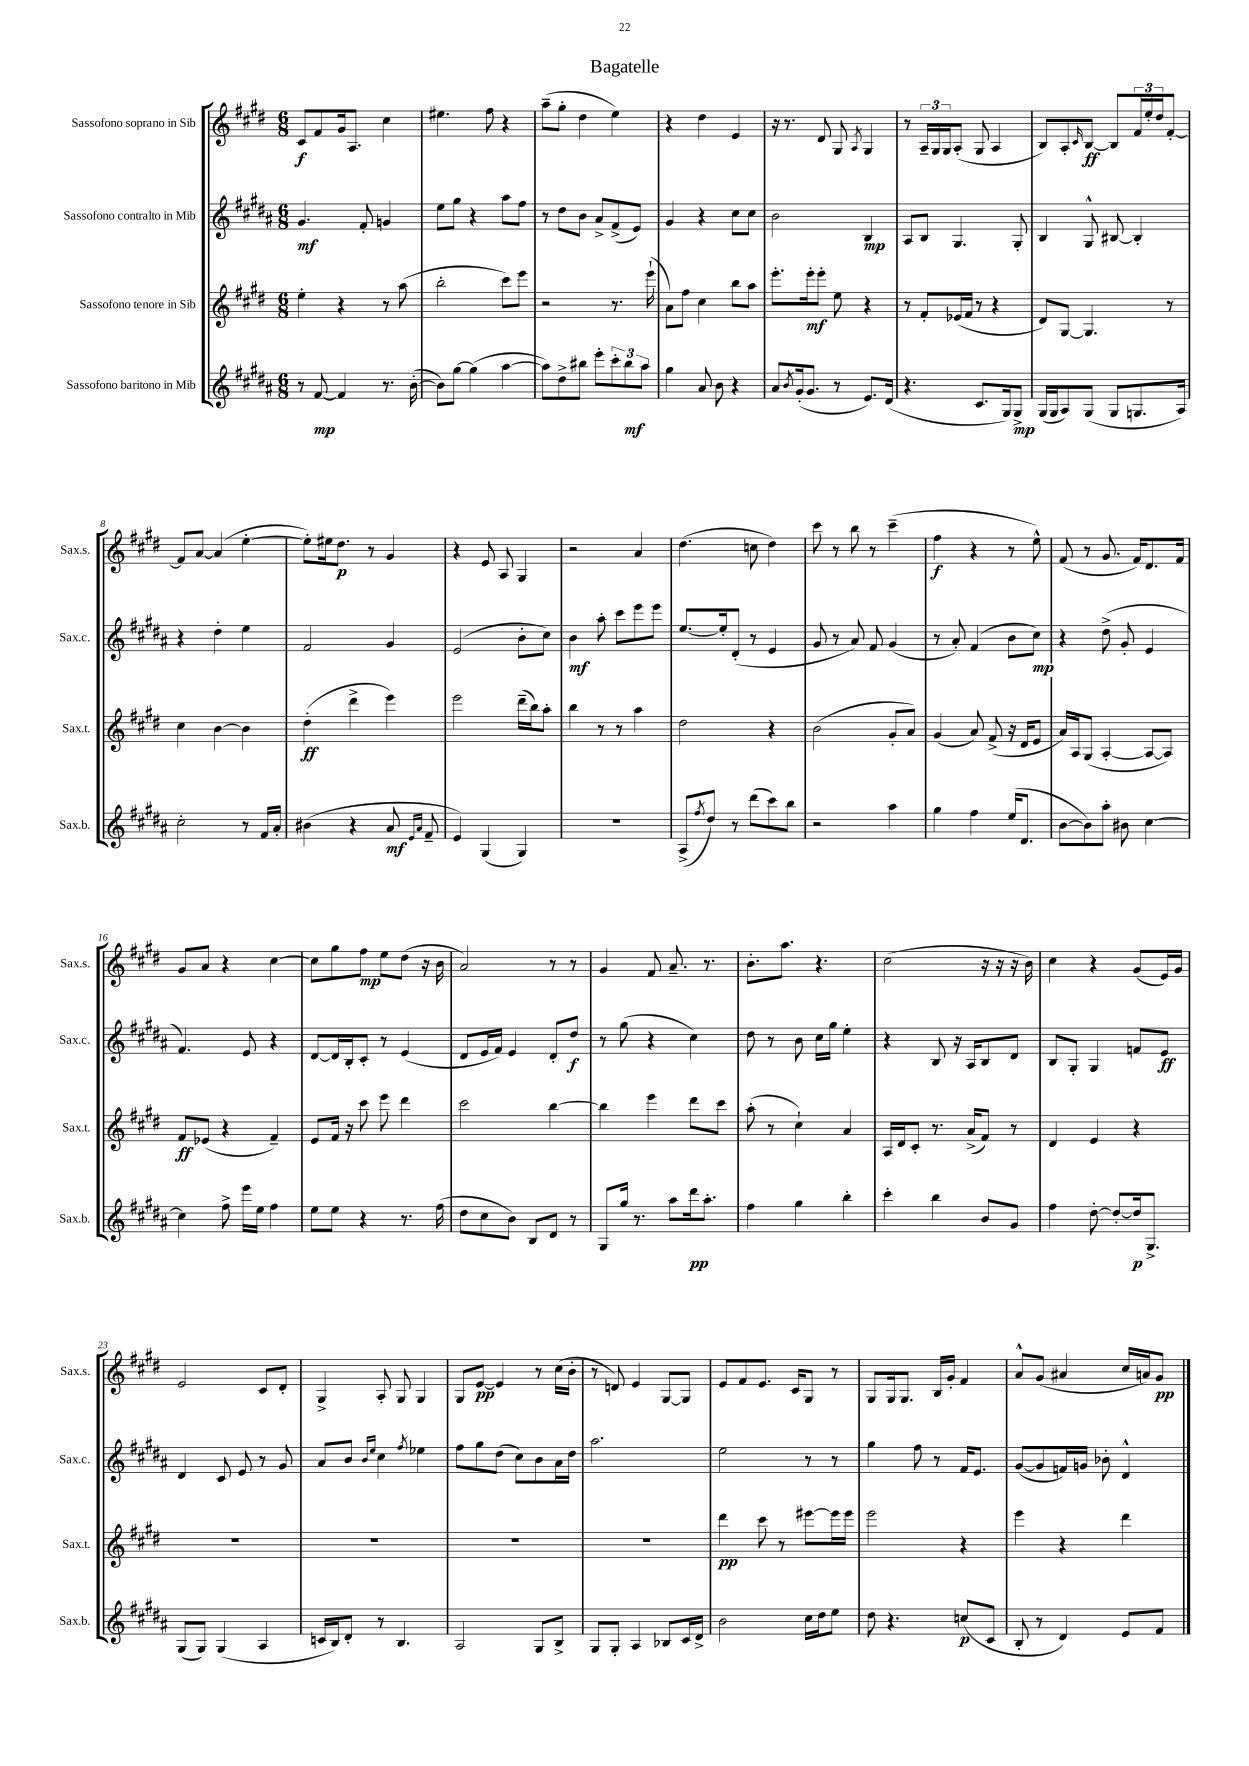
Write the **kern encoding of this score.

**kern	**kern	**kern	**kern
*staff4	*staff3	*staff2	*staff1
*clefG2	*clefG2	*clefG2	*clefG2
*k[f#c#g#d#a#]	*k[f#c#g#d#]	*k[f#c#g#d#a#]	*k[f#c#g#d#]
*M6/8	*M6/8	*M6/8	*M6/8
8r	4ee'	4.g#	8c#
[8f#	.	.	8f#
4f#]	4r	.	16g#
.	.	.	8.A
.	.	8f#'	.
8.r	8r	4g	4cc#
.	(8aa	.	.
([16b'	.	.	.
=	=	=	=
8b])	2bb'	8ee	4.ee#
[8gg#	.	8gg#	.
(4gg#]	.	4r	.
.	.	.	8ff#
[4aa#	8ccc#)	8aa#	4r
.	8eee	8ff#	.
=	=	=	=
8aa#])	2r	8r	(8aa~
8dd#^	.	8dd#	8gg#'
8bb#	.	8b	4dd#
8eee'	.	8a#^	.
12ccc#'	8.r	(8f#^	4ee)
12bb#	.	.	.
.	.	8e)	.
12aa#	.	.	.
.	(16eee`	.	.
=	=	=	=
4gg#	8a)	4g#	4r
.	8ff#	.	.
8a#	4cc#	4r	4dd#
8b	.	.	.
4r	8bb	8cc#	4e
.	8aa	8cc#	.
=	=	=	=
8a#	8.eee'	2b	16r
.	.	.	8.r
8qb	.	.	.
(16g#'	.	.	.
8.g#	16eee'	.	.
.	8eee'	.	8d#
8r	8ee	.	8G#
.	.	.	8qA
8.e)	4r	4B	4G#
(16d#	.	.	.
=	=	=	=
4.r	8r	8A#	8r
.	8f#'	8B	24A~
.	.	.	24G#
.	.	.	24G#
.	(16e-	4.G#	(8A'
.	16f#	.	.
8.c#	8r	.	8G#
.	4r	.	4A
16G#)	.	.	.
8G#^	.	8G#'	.
=	=	=	=
(16G#	8d#)	4B	8B)
16G#	.	.	.
8A#)	[8G#	.	8A'
.	.	.	16qqc#
(8G#	4.G#]	8G#^^	[8B
8G#	.	[8B#	8B]
8.G	.	4B#']	24f#
.	.	.	24ee'
.	.	.	24dd#
.	8r	.	[8f#'
16A#)	.	.	.
=	=	=	=
2cc#'	4cc#	4r	8f#]
.	.	.	[8a
.	[4b	4dd#'	(4a]
8r	4b]	4ee	[4ee'
16f#	.	.	.
16a#'	.	.	.
=	=	=	=
(4b#	(4dd#'	2f#	8ee'])
.	.	.	16ee#
.	.	.	8.dd#
4r	4ddd#^	.	.
.	.	.	8r
8a#	4eee)	4g#	4g#
16qqe	.	.	.
16qqa#	.	.	.
8f#~	.	.	.
=	=	=	=
4e)	2eee	(2e	4r
(4G#	.	.	8e
.	.	.	8A
4G#)	(16ddd#~	8b'	4G#
.	16bb)	.	.
.	8aa'	8cc#)	.
=	=	=	=
2.r	4bb	4b	2r
.	8r	8aa#'	.
.	8r	8ccc#	.
.	4aa	8eee	4a
.	.	8eee	.
=	=	=	=
(8A#^	2dd#	[8.ee	(4.dd#
8qff#	.	.	.
8dd#)	.	.	.
.	.	16ee']	.
8r	.	(8d#'	.
(8ddd#	.	8r	8cc
8ccc#)	4r	4e	4dd#)
8bb	.	.	.
=	=	=	=
2r	(2b	8g#	8ccc#
.	.	8r	8r
.	.	8a#)	8bb
.	.	8f#	8r
4aa#	8g#'	(4g#	(4ccc#~
.	8a)	.	.
=	=	=	=
4gg#	(4g#	8r	4ff#
.	.	8a#')	.
4ff#	8a)	(4f#	4r
.	(8f#^	.	.
(16ee	16r	8b	8r
8.d#	16d#	.	.
.	8e	8cc#)	8ee^^)
=	=	=	=
[8b	16a)	4r	(8f#
.	16A	.	.
8b])	(8G#	.	8r
8aa#'	[4A'	(8dd#^	8.g#
8b#	.	8g#'	.
.	.	.	16f#)
[4cc#	8A_	4e	8.d#
.	8A])	.	.
.	.	.	16f#
=	=	=	=
4cc#]	8f#	4.f#)	8g#
.	(8e-	.	8a
8ff#^	4r	.	4r
16eee	.	8e	.
16ee	.	.	.
4ff#	4f#~)	4r	[4cc#
=	=	=	=
8ee	8e	[8d#	8cc#]
8ee	16f#	16d#]	8gg#
.	16r	16B'	.
4r	8ccc#	8c#'	8ff#
.	8eee	8r	8ee
8.r	4ddd#	(4e	(8dd#
.	.	.	16r
(16ff#	.	.	16b
=	=	=	=
8dd#	2ccc#	8d#	2a)
8cc#	.	16e	.
.	.	16f#)	.
8b)	.	4e	.
8B	.	.	.
8d#	[4bb	8d#'	8r
8r	.	8dd#	8r
=	=	=	=
8G#	4bb]	8r	4g#
16gg#	.	(8gg#	.
8.r	.	.	.
.	4eee	4r	8f#
8aa#	.	.	8.a~
16ddd#	8ddd#	4cc#)	.
8.aa#'	.	.	8.r
.	8ccc#	.	.
=	=	=	=
4ff#	(8aa'	8dd#	8.b'
.	8r	8r	.
.	.	.	8.aa
4gg#	4cc#`)	8b	.
.	.	16cc#	4.r
.	.	16gg#	.
4bb'	4a	4ee'	.
=	=	=	=
4ccc#'	16A	4r	(2cc#
.	16d#	.	.
.	8c#'	.	.
4bb	8.r	8B	.
.	.	16r	.
.	(16a^	16A#	.
8b	8f#)	8B	16r
.	.	.	16r
8g#	8r	8d#	16r
.	.	.	16b)
=	=	=	=
4ff#	4d#	8B	4cc#
.	.	8G#'	.
[8dd#'	4e	4G#	4r
8dd#'_	.	.	.
16dd#]	4r	8f	(8g#
8.G#^	.	.	.
.	.	8e	16e)
.	.	.	16g#
=	=	=	=
(8G#	2.r	4d#	2e
8G#)	.	.	.
(4G#	.	8c#	.
.	.	8e	.
4A#	.	8r	8c#
.	.	8g#	8d#'
=	=	=	=
16c	2.r	8a#	4G#^
16B)	.	.	.
8d#'	.	8b	.
.	.	16qqb	.
.	.	16qqee	.
8r	.	4cc#	8A'
4.B	.	.	8G#
.	.	8qff#	.
.	.	4ee-	4G#
=	=	=	=
2A#	2.r	8ff#	8G#
.	.	8gg#	[8e
.	.	(8dd#	4e]
.	.	8cc#)	.
8G#	.	8b	8r
8B^	.	16a#	(16cc#
.	.	16dd#	16b'
=	=	=	=
8G#	2.r	2.aa#	8r
8G#'	.	.	8d)
4A#	.	.	4e
8B-	.	.	[8G#
16c#	.	.	8G#]
16d#^	.	.	.
=	=	=	=
2b	4ddd#	2ee	8e
.	.	.	8f#
.	8ccc#	.	8.e
.	8r	.	.
.	.	.	16c#
16cc#	[8eee#	8r	8G#
16dd#	.	.	.
8ee	16eee#]	8r	8r
.	16eee#	.	.
=	=	=	=
8dd#	2eee	4gg#	8G#
4.r	.	.	16G#
.	.	.	8.G#
.	.	8ff#	.
.	.	8r	16B
.	.	.	16g#'
(8cc	4r	16f#	4f#
.	.	8.e	.
8c#	.	.	.
=	=	=	=
8B'	4eee	([8g#	8a^^
8r	.	8g#]	(8g#
4d#)	4r	16f)	4a#
.	.	16g	.
.	.	8b-'	.
8e	4ddd#	4d#^^	16cc#
.	.	.	16a)
8f#	.	.	8g#
==	==	==	==
*-	*-	*-	*-
